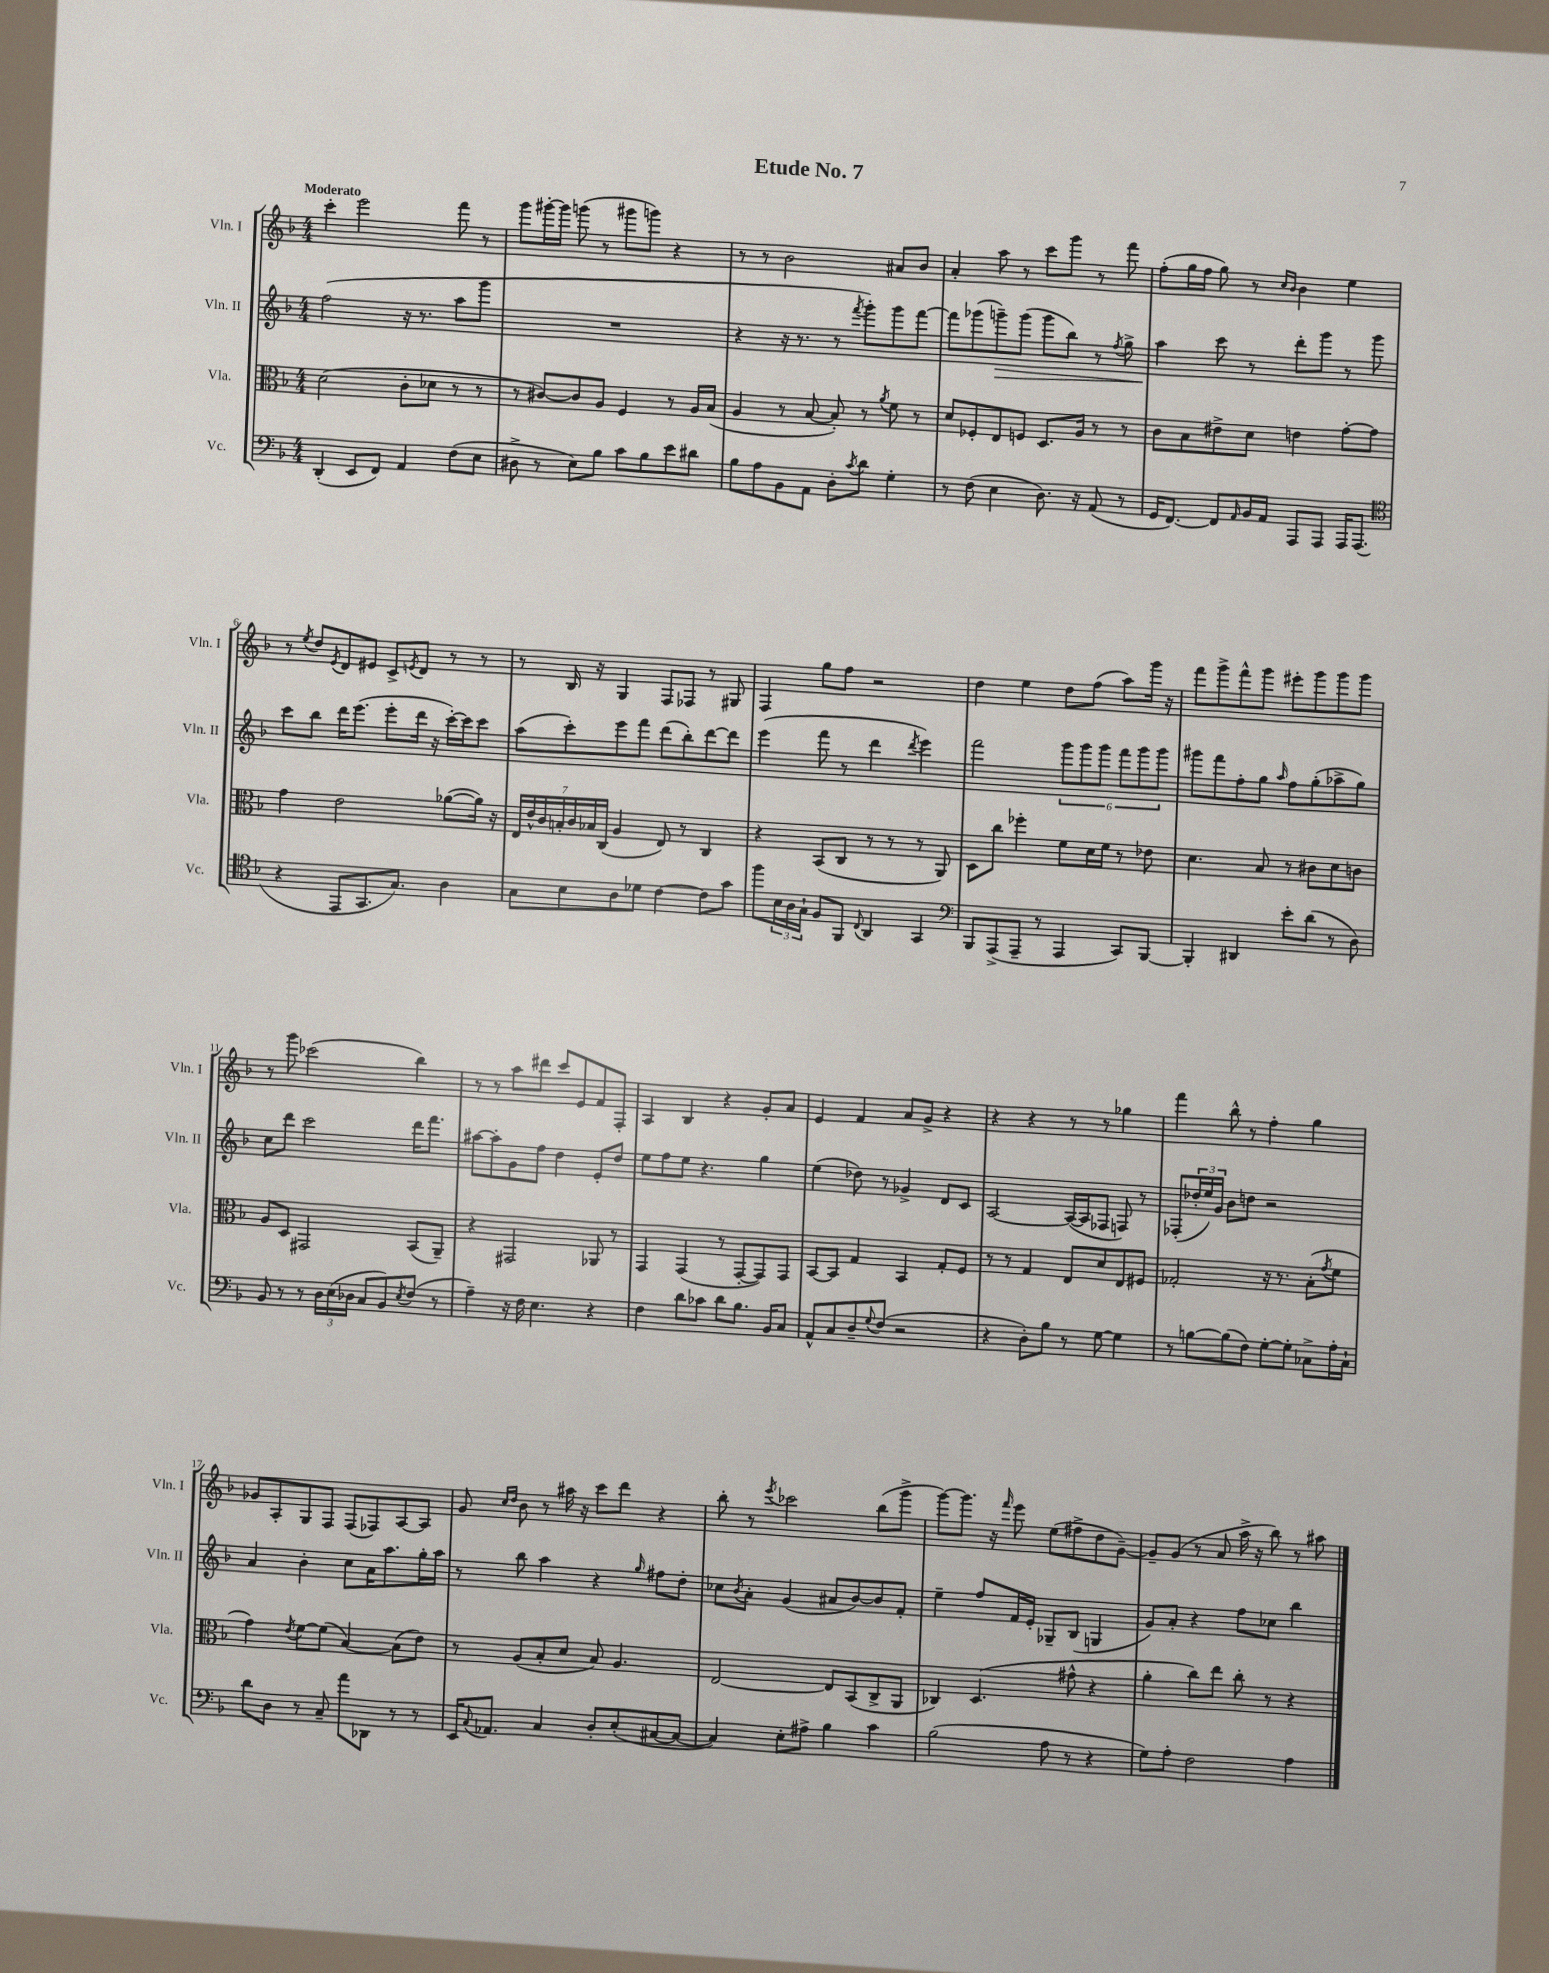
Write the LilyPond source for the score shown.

\header { title = "Etude No. 7" }
<<
\new StaffGroup <<
\new Staff = "s0" \with { instrumentName = "Vln. I" shortInstrumentName = "Vln. I" } {
    \clef treble \key f \major \numericTimeSignature \time 4/4 \tempo "Moderato"
    c'''4-. e'''2 f'''8 r8 |
    g'''8 gis'''16~-. gis'''16 g'''8( r8 gis'''8 g'''8) r4 |
    r8 r8 bes'2 ais'8 bes'8 |
    a'4-. a''8 r8 c'''8 g'''8 r8 f'''8 |
    f''8-.( g''16 f''16 g''8) r8 \grace { c''16 bes'16 } bes'4 e''4 |
    r8 \acciaccatura { e''8 } d''8 \acciaccatura { e'8 } d'8 eis'8 c'8-> \acciaccatura { e'8 } d'8 r8 r8 |
    r8 bes16 r16 g4 f8 fes8 r8 gis8 |
    f4 g''8 f''8 r2 |
    d''4 e''4 d''8 f''8( a''8) g'''16 r16 |
    f'''8 g'''8-> f'''8-^ g'''8 eis'''8-. g'''8 g'''8 g'''8 |
    r8 g'''8 ces'''2( bes''4) |
    r8 r8 a''8 dis'''8 c'''8 e'8 f'8 f8-. |
    a4 bes4 r4 g'8-. a'8 |
    e'4 f'4 a'8 g'8-> r4 |
    r4 r4 r8 r8 ges''4 |
    f'''4 bes''8-^ r8 f''4-. g''4 |
    ges'8 a8-. g8 f8 f8( fes8) a8~ a8 |
    g'8 \grace { c''16 d''16 } bes'8 r8 ais''16 r16 c'''8 d'''8 r4 |
    bes''8-. r8 \acciaccatura { e'''8 } ces'''2 bes''8( g'''8-> |
    g'''8~) g'''8. r16 \grace { f'''16 } e'''8 e''8( fis''8-> d''8 g'8~--) |
    g'8-- g'8( r8 a'8 a''16-> r16 bes''8) r8 ais''8 \bar "|." |
}
\new Staff = "s1" \with { instrumentName = "Vln. II" shortInstrumentName = "Vln. II" } {
    \clef treble \key f \major \numericTimeSignature \time 4/4
    f''2( r16 r8. a''8 g'''8 |
    R1 |
    r4 r16 r8. r8 \acciaccatura { f'''8 } g'''8-.) g'''8 f'''8~ |
    f'''8 ges'''8( g'''8--\>) g'''8( g'''8 bes''8) r8 \acciaccatura { f''8 } g''8-> |
    a''4\! c'''8 r8 d'''8-. g'''8 r8 g'''8 |
    c'''8 bes''8 d'''16 e'''8.( e'''8-. d'''16 r16 c'''16~-.) c'''16 c'''8 |
    a''8( c'''8-.) e'''8 f'''8 d'''8( bes''8-.) d'''8~ d'''8 |
    e'''4( f'''8 r8 d'''4 \acciaccatura { d'''8 } e'''4) |
    f'''2 \tuplet 6/4 { g'''8 g'''8 g'''8 f'''8 g'''8 g'''8 } |
    gis'''8 f'''8 f''8-. g''8 \grace { a''16 } f''8 g''8-.( aes''8-> g''8) |
    c''8 d'''8 c'''2 d'''16 f'''8. |
    ais''8~ ais''8-. g'8 f''8 d''4 e'8-. d''8 |
    e''8 f''8 e''8 r4. g''4 |
    e''4( des''8) r8 ges'4-> d'8 c'8 |
    a2~ a16~( a16 fes8 f8) r8 |
    fes8-.( \tuplet 3/2 { des''16-. e''16) g'16 } bes'8 d''8 r2 |
    a'4 bes'4-. c''8 a'16 a''8. g''16-. a''16 |
    r8 bes''8 a''4 r4 \grace { g''16 } fis''8 d''8-. |
    ces''8 \acciaccatura { bes'8 } a'8-. g'4( ais'8 bes'8~) bes'8 f'8-. |
    e''4-- f''8 f'16 e'16-. ges8-- bes8( g4 |
    g'8) a'8-. r4 f''8 ces''8 bes''4 \bar "|." |
}
\new Staff = "s2" \with { instrumentName = "Vla." shortInstrumentName = "Vla." } {
    \clef alto \key f \major \numericTimeSignature \time 4/4
    d'2( c'8-. des'8 r8 r8 |
    r8 cis'8~) cis'8 a8 f4 r8 a16 bes16( |
    a4 r8 bes8~ bes8-.) r8 \acciaccatura { a'8 } f'8 r8 |
    d'8 fes8-. e8 f8 d8. a16 r8 r8 |
    c'8 bes8 eis'8-> d'8 e'4 g'8~-. g'8 |
    g'4 e'2 aes'8~( aes'16) r16 |
    \tuplet 7/4 { e16 e'16-^ c'16 b16-. c'16 bes16 c16( } a4 e8) r8 c4 |
    r4 bes,8( c8 r8 r8 r8 a,8) |
    d8 c''8 fes''4-. f'8 d'16 f'16 r8 ees'8 |
    d'4. bes8 r8 cis'8 d'8 c'8 |
    a8 d8 gis,2 bes,8( a,8--) |
    r4 gis,2 aes,8 r8 |
    g,4 g,4( r8 g,8~-. g,8) g,8 |
    bes,8~ bes,8 g4 bes,4 g8-. f8 |
    r8 r8 g4 e8 d'8 e8 fis8 |
    ges2-. r16 r8. bes8-.( \acciaccatura { g'8 } f'8 |
    g'4) \acciaccatura { e'8 } f'8~ f'8( bes4~) bes8( e'8) |
    r8 a8( bes8-. d'8 bes8) a4. |
    e2~ e8 bes,8( c8-> a,8 |
    ces4) d4.( gis'8-^ r4 |
    a'4-. c''8) e''8 c''8-. r8 r4 \bar "|." |
}
\new Staff = "s3" \with { instrumentName = "Vc." shortInstrumentName = "Vc." } {
    \clef bass \key f \major \numericTimeSignature \time 4/4
    d,4-.( e,8 f,8) a,4 f8( e8 |
    dis8-> r8 e8) bes8 c'8 bes8 e'8 dis'8 |
    bes8 a8 bes,8 a,8 d8-. \acciaccatura { c'8 } d'8 g4-. |
    r8 f8( e4 d8.) r16 a,8( r8 |
    g,16 f,8.~) f,8 \grace { a,16 } bes,16 a,16 a,,8 a,,8 a,,16 a,,8.( |
    \clef tenor r4 e,8 g,8. g8.) a4 |
    g8 bes8 a8 des'8 c'4~ c'8 g'8 |
    f''8 \tuplet 3/2 { bes16 a16 g16-! } f8 f,8 \appoggiatura { c8 } a,4 g,4 |
    \clef bass bes,,8 a,,8->( a,,8-- r8 a,,4 c,8) bes,,8~ |
    bes,,4-. dis,4 e'8-. d'8( r8 d8) |
    bes,8 r8 r8 \tuplet 3/2 { d16 e16( des16 } c8 bes,8) \acciaccatura { e8 } f8( r8 |
    a4--) r16 f16 e4. r4 |
    f4 d'8 ces'8 d'8 bes8. bes,16 c8 |
    a,8-^ c8 d8-- \appoggiatura { g8 } f8( r2 |
    r4 d8-.) bes8 r8 g8~ g4 |
    r8 b8~ b8( f8) g8~-. g8-. ces8-> a16-. ces16-! |
    d'8 d8 r8 c8-- a'8 des,8 r8 r8 |
    e,16 \appoggiatura { c8 } aes,8. c4 d8-. e8-.( cis8~ cis8~ |
    cis4) e8-. ais8-> bes4 c'4 |
    bes2( a8 r8 r4 |
    g8) a8-. f2 a4 \bar "|." |
}
>>
>>
